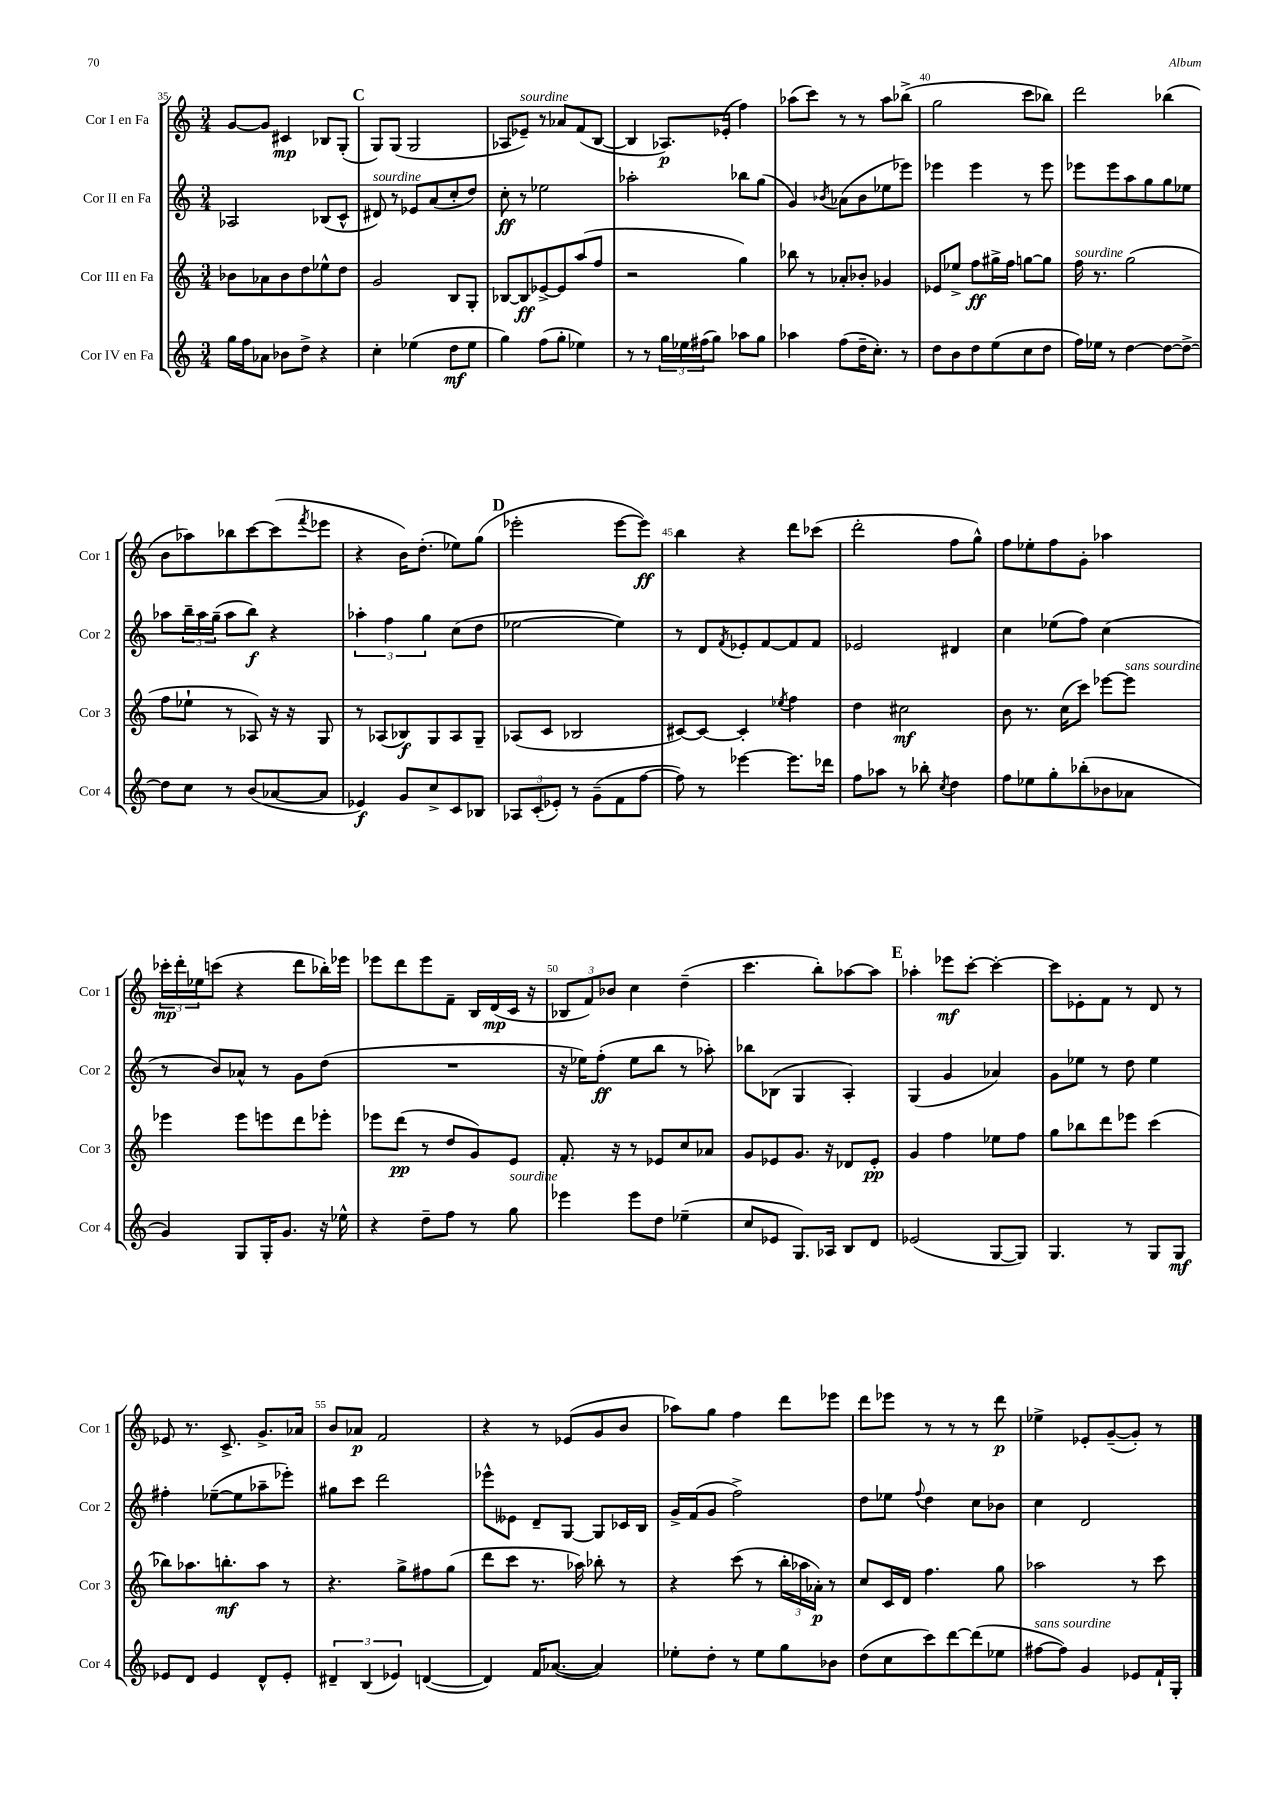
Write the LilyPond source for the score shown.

<<
\new StaffGroup <<
\new Staff = "s0" \with { instrumentName = "Cor I en Fa" shortInstrumentName = "Cor 1" } {
    \clef treble \key c \major \numericTimeSignature \time 3/4
    g'8~ g'8 cis'4\mp bes8 g8-.( |
    \mark \markup { \bold "C" } g8) g8( g2 |
    aes8 ees'8--^\markup { \italic "sourdine" }) r8 aes'8 f'8( b8~ |
    b4 aes8.\p) ees'16-.( f''4) |
    aes''8( c'''8) r8 r8 aes''8 bes''8->( |
    g''2 c'''8 bes''8) |
    d'''2 bes''4( |
    b'8 aes''8) bes''8 c'''8~ c'''8( \acciaccatura { f'''8 } ees'''8 |
    r4 b'16) d''8.-.( ees''8) g''8( |
    \mark \markup { \bold "D" } ees'''2-. ees'''8~ ees'''8\ff) |
    b''4 r4 d'''8 ces'''8( |
    d'''2-. f''8 g''8-^) |
    f''8 ees''8-. f''8 g'8-. aes''4 |
    \tuplet 3/2 { ces'''16-.\mp d'''16-. ees''16 } c'''8( r4 d'''8 bes''16-.) ees'''16 |
    ees'''8 d'''8 ees'''8 f'8-- b16 d'16\mp( c'16 r16 |
    \tuplet 3/2 { bes8 f'8) bes'8 } c''4 d''4--( |
    c'''4. b''8-.) aes''8~ aes''8 |
    \mark \markup { \bold "E" } aes''4-. ees'''8\mf c'''8~-. c'''4~-. |
    c'''8 ees'8-. f'8 r8 d'8 r8 |
    ees'8 r8. c'8.-> g'8.-> aes'16 |
    b'8 aes'8\p f'2 |
    r4 r8 ees'8( g'8 b'8 |
    aes''8) g''8 f''4 d'''8 ees'''8 |
    d'''8 ees'''8 r8 r8 r8 d'''8\p |
    ees''4-> ees'8-. g'8~--( g'8-.) r8 \bar "|." |
}
\new Staff = "s1" \with { instrumentName = "Cor II en Fa" shortInstrumentName = "Cor 2" } {
    \clef treble \key c \major \numericTimeSignature \time 3/4
    aes2 bes8( c'8-^ |
    \mark \markup { \bold "C" } dis'8^\markup { \italic "sourdine" }) r8 ees'8 a'8( c''8-. d''8) |
    c''8-.\ff r8 ees''2 |
    aes''2-. bes''8 g''8( |
    g'4) \acciaccatura { bes'8 } aes'8( bes'8 ees''8 ees'''8) |
    ees'''4 ees'''4 r8 ees'''8 |
    ees'''8 ees'''8 a''8 g''8 g''8 ees''8 |
    aes''8 \tuplet 3/2 { b''16-- aes''16 g''16--( } aes''8 b''8\f) r4 |
    \tuplet 3/2 { aes''4-. f''4 g''4 } c''8( d''8 |
    \mark \markup { \bold "D" } ees''2~ ees''4) |
    r8 d'8 \acciaccatura { f'8 } ees'8-. f'8~ f'8 f'8 |
    ees'2 dis'4 |
    c''4 ees''8( f''8) c''4( |
    r8 b'8) aes'8-^ r8 g'8 d''8( |
    R2. |
    r16 ees''16) f''8-.\ff( ees''8 b''8 r8 aes''8-.) |
    bes''8 bes8( g4 a4-.) |
    \mark \markup { \bold "E" } g4( g'4 aes'4) |
    g'8 ees''8 r8 d''8 ees''4 |
    fis''4-. ees''8~--( ees''8 aes''8-- ees'''8-.) |
    gis''8 c'''8 d'''2 |
    ees'''8-^ eeses'8 d'8-- g8~ g8 ces'16 b16 |
    g'16-> f'16( g'8 f''2->) |
    d''8 ees''8 \appoggiatura { f''8 } d''4 c''8 bes'8 |
    c''4 d'2 \bar "|." |
}
\new Staff = "s2" \with { instrumentName = "Cor III en Fa" shortInstrumentName = "Cor 3" } {
    \clef treble \key c \major \numericTimeSignature \time 3/4
    bes'8 aes'8 bes'8 d''8 ees''8-^ d''8 |
    \mark \markup { \bold "C" } g'2 b8 g8-. |
    bes8~ bes8\ff ees'8~-> ees'8 a''8( f''8 |
    r2 g''4) |
    bes''8 r8 aes'8-. bes'8-. ges'4 |
    ees'8 ees''8-> f''8\ff gis''16-> f''16 g''8~ g''8 |
    f''16^\markup { \italic "sourdine" } r8. g''2( |
    f''8 ees''8-! r8 aes8) r16 r16 g8 |
    r8 aes8( bes8\f) g8 aes8 g8-- |
    \mark \markup { \bold "D" } aes8( c'8 bes2 |
    cis'8~) cis'8~ cis'4-. \acciaccatura { ees''8 } f''4 |
    d''4 cis''2\mf |
    b'8 r8. c''16( c'''8) ees'''8~ ees'''8^\markup { \italic "sans sourdine" } |
    ees'''4 ees'''8 e'''8 d'''8 ees'''8-. |
    ees'''8 d'''8\pp( r8 d''8 g'8) e'8 |
    f'8.-. r16 r8 ees'8 c''8 aes'8 |
    g'8 ees'8 g'8. r16 des'8 ees'8-.\pp |
    \mark \markup { \bold "E" } g'4 f''4 ees''8 f''8 |
    g''8 bes''8 d'''8 ees'''8 c'''4( |
    bes''8) aes''8. b''8.-.\mf aes''8 r8 |
    r4. g''8-> fis''8 g''8( |
    d'''8 c'''8 r8. aes''16) bes''8-. r8 |
    r4 c'''8( r8 \tuplet 3/2 { b''16-. aes''16 aes'16-.\p) } r8 |
    c''8 c'16 d'16 f''4. g''8 |
    aes''2 r8 c'''8 \bar "|." |
}
\new Staff = "s3" \with { instrumentName = "Cor IV en Fa" shortInstrumentName = "Cor 4" } {
    \clef treble \key c \major \numericTimeSignature \time 3/4
    g''16 f''16 aes'8 bes'8 d''8-> r4 |
    \mark \markup { \bold "C" } c''4-. ees''4( d''8\mf ees''8 |
    g''4) f''8( g''8-. ees''4) |
    r8 r8 \tuplet 3/2 { g''16 ees''16 fis''16( } g''8) aes''8 g''8 |
    aes''4 f''8( d''16-- c''8.-.) r8 |
    d''8 b'8 d''8 e''8( c''8 d''8 |
    f''16) ees''16 r8 d''4~ d''8~ d''8~-> |
    d''8 c''8 r8 b'8( aes'8~ aes'8 |
    ees'4\f) g'8 c''8-> c'8 bes8 |
    \mark \markup { \bold "D" } \tuplet 3/2 { aes8 c'8-.( ees'8-.) } r8 g'8--( f'8 f''8~ |
    f''8) r8 ees'''4~ ees'''8. des'''16 |
    f''8 aes''8 r8 bes''8-. \acciaccatura { c''8 } d''4 |
    f''8 ees''8 g''8-. bes''8-.( bes'8 aes'8 |
    g'4) g8 g16-. g'8. r16 ees''16-^ |
    r4 d''8-- f''8 r8 g''8^\markup { \italic "sourdine" } |
    ees'''4 ees'''8 d''8 ees''4--( |
    c''8 ees'8 g8.) aes16 b8 d'8 |
    \mark \markup { \bold "E" } ees'2( g8~ g8) |
    g4. r8 g8 g8\mf |
    ees'8 d'8 ees'4 d'8-^ ees'8-. |
    \tuplet 3/2 { dis'4-- b4( ees'4) } d'4~( |
    d'4) f'16 aes'8.~( aes'4) |
    ees''8-. d''8-. r8 ees''8 g''8 bes'8 |
    d''8( c''8 c'''8) d'''8~ d'''8( ees''8 |
    fis''8~^\markup { \italic "sans sourdine" } fis''8) g'4 ees'8 f'16-! g16-. \bar "|." |
}
>>
>>
\layout { \context { \Score currentBarNumber = #35 \override BarNumber.break-visibility = ##(#f #t #t) barNumberVisibility = #(every-nth-bar-number-visible 5) } }
